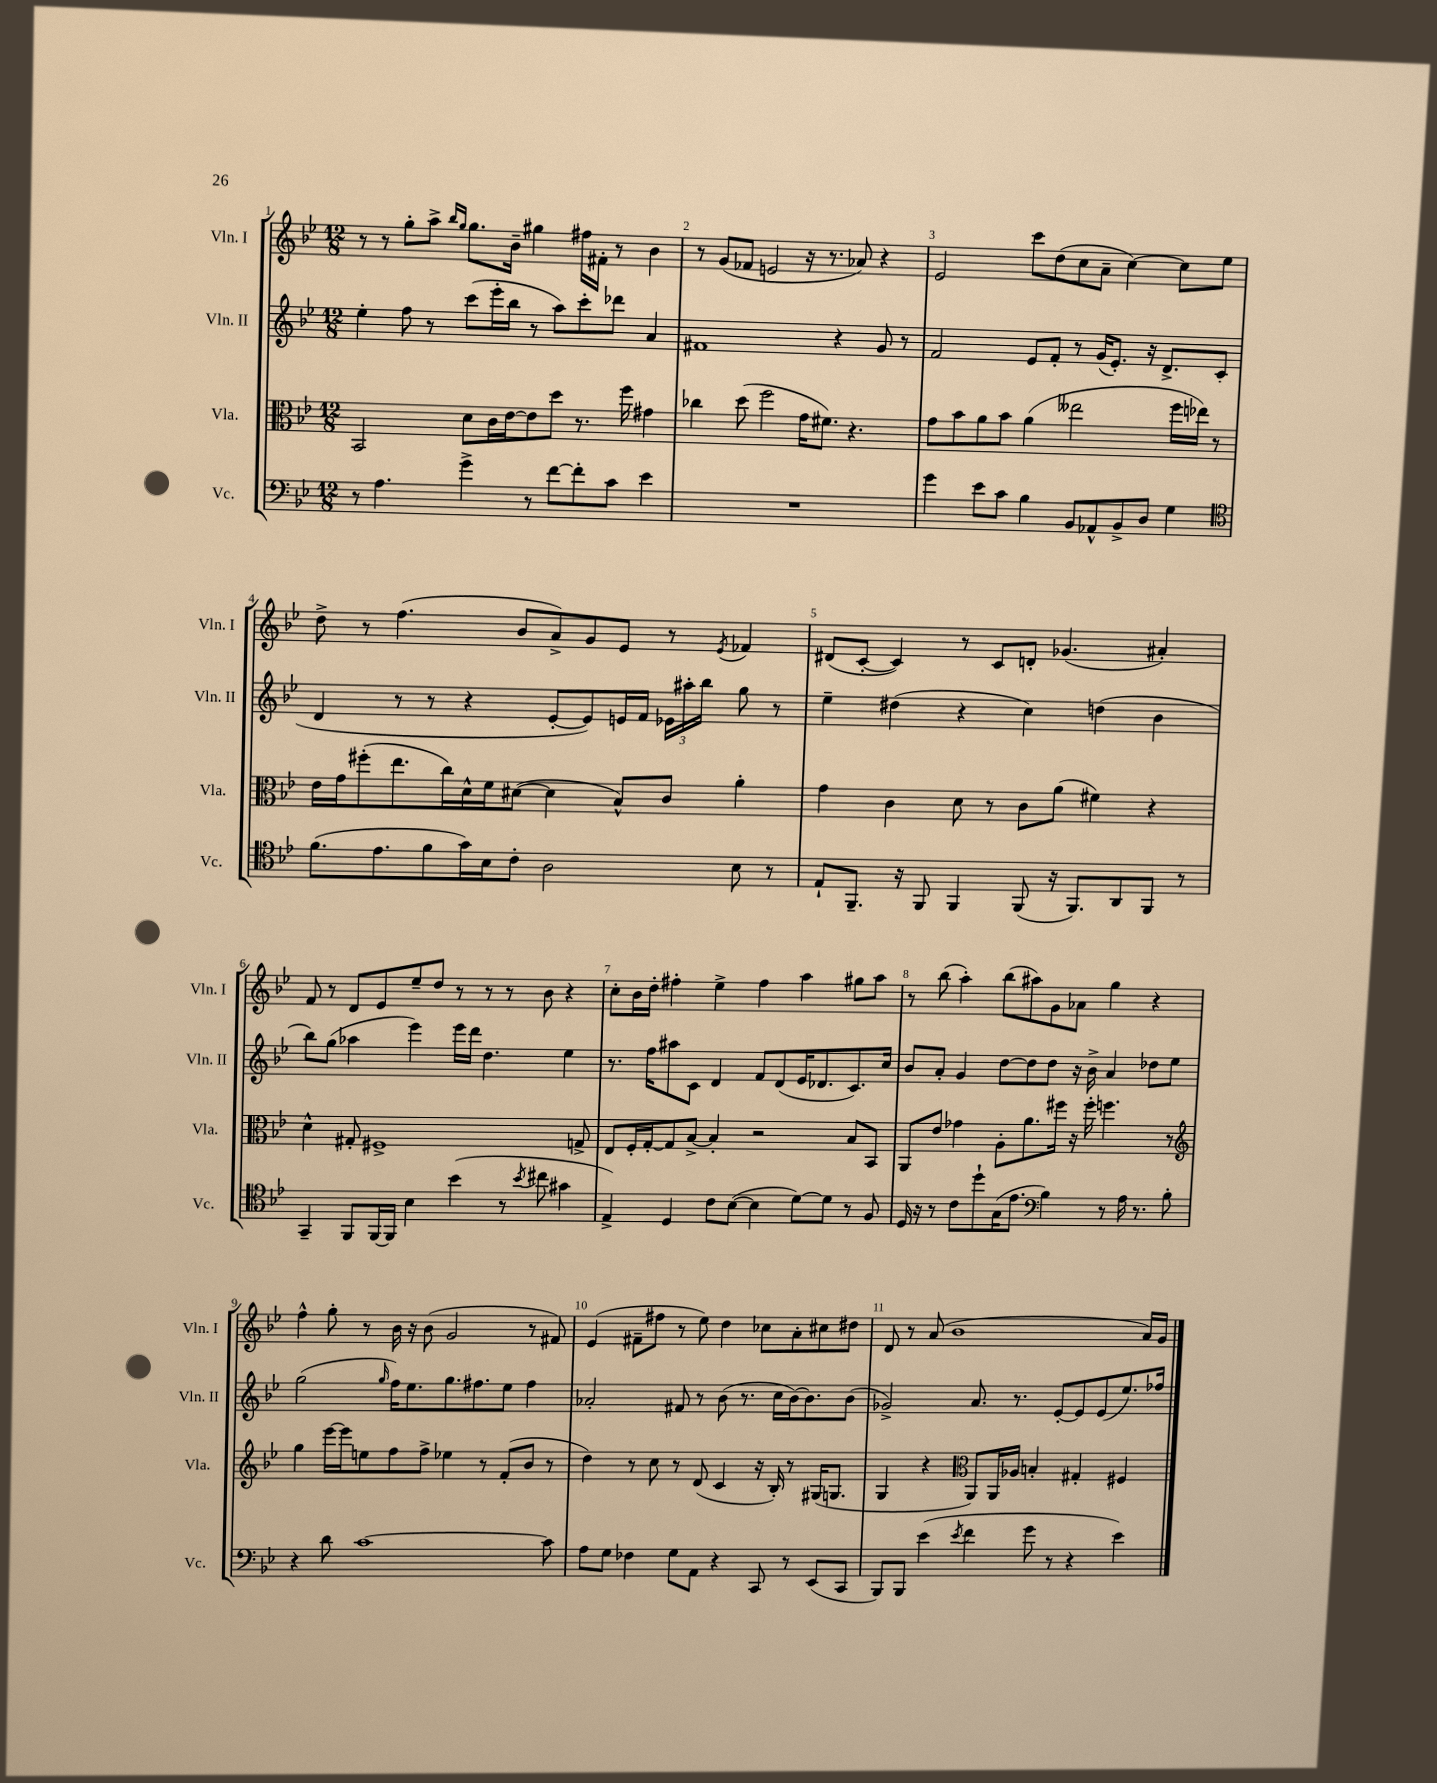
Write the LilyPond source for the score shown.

<<
\new StaffGroup <<
\new Staff = "s0" \with { instrumentName = "Vln. I" shortInstrumentName = "Vln. I" } {
    \clef treble \key bes \major \numericTimeSignature \time 12/8
    \autoBeamOff r8 r8 g''8[-. a''8]-> \grace { bes''16[ g''16] } g''8.[ bes'16]-- gis''4 fis''16[ fis'16]-. r8 bes'4 |
    r8 g'8[( fes'8] e'2 r16 r8. aes'8) r4 |
    ees'2 c'''8[ d''8( c''8 a'8]-- c''4~) c''8[ ees''8] |
    d''8-> r8 f''4.( bes'8[ a'8->) g'8 ees'8] r8 \acciaccatura { ees'8 } fes'4 |
    dis'8[( c'8]~-. c'4) r8 c'8[ d'8]-. ges'4.( ais'4-.) |
    f'8 r8 d'8[ ees'8 ees''8-- d''8] r8 r8 r8 bes'8 r4 |
    c''8[-. bes'16 d''16]-. fis''4-. ees''4-> fis''4 a''4 gis''8[ a''8] |
    r8 bes''8( a''4-.) bes''8[( ais''8) g'8 aes'8] g''4 r4 |
    f''4-^ g''8-. r8 bes'16 r16 bes'8( g'2 r8 fis'8) |
    ees'4( fis'8[-- fis''8] r8 ees''8) d''4 ces''8[ a'8-. cis''8 dis''8] |
    d'8 r8 a'8( bes'1 a'16[) g'16] \bar "|." |
}
\new Staff = "s1" \with { instrumentName = "Vln. II" shortInstrumentName = "Vln. II" } {
    \clef treble \key bes \major \numericTimeSignature \time 12/8
    \autoBeamOff ees''4-. f''8 r8 c'''8[( ees'''16-. bes''16] r8 a''8[) c'''8-. des'''8] a'4 |
    fis'1 r4 g'8 r8 |
    f'2 ees'8[ f'8]-. r8 g'16[( ees'8.]-.) r16 d'8.[-> c'8]( |
    d'4 r8 r8 r4 ees'8[~-. ees'8) e'16 f'16] \tuplet 3/2 { ees'16[ ais''16-. bes''16] } g''8 r8 |
    ees''4-- dis''4( r4 c''4) d''4( bes'4 |
    bes''8[) g''8]( aes''4 ees'''4) ees'''16[ d'''16] d''4. ees''4 |
    r8. f''16[ ais''8 c'8] d'4 f'8[ d'8( ees'16 des'8. c'8.) c''16] |
    bes'8[ a'8]-. g'4 d''8[~ d''8 d''8] r16 bes'16-> a'4 des''8[ ees''8] |
    g''2( \grace { g''16 } f''16[) ees''8. g''8. fis''8. ees''8] fis''4 |
    aes'2-. fis'8 r8 bes'8( r8. c''16[ bes'16~) bes'8. bes'8]( |
    ges'2->) a'8. r8. ees'8[~-. ees'8 ees'8( ees''8.) fes''16] \bar "|." |
}
\new Staff = "s2" \with { instrumentName = "Vla." shortInstrumentName = "Vla." } {
    \clef alto \key bes \major \numericTimeSignature \time 12/8
    \autoBeamOff bes,2 d'8[ c'16 ees'16~ ees'8 d''8] r8. f''16 gis'4 |
    ces''4 d''8( f''2 g'16[ fis'8.]) r4. |
    g'8[ bes'8 a'8 bes'8] a'4( eeses''2 f''16[ ees''16]) r8 |
    ees'16[ g'16 fis''8-.( ees''8. c''16) d'16-^ f'16 dis'8]~( dis'4 bes8[-^) c'8] a'4-. |
    g'4 c'4 d'8 r8 c'8[ a'8]( fis'4) r4 |
    d'4-^ gis8-. fis1-> g8-> |
    ees8[ f16-. g16~-. g8 bes8]~-> bes4-. r2 bes8[ bes,8] |
    a,8[ ees'8] ges'4 a8[-. a'8. fis''16] r16 fis''16-. f''4. r8 |
    \clef treble g''4 ees'''16[~ ees'''16 e''8 f''8 f''8]-> ees''4 r8 f'8[-.( bes'8] r8 |
    d''4) r8 c''8 r8 d'8( c'4 r16 bes16-.) r8 gis16[( g8.] |
    g4 r4 \clef alto a,8[) a,16 aes16] b4-. gis4-. fis4 \bar "|." |
}
\new Staff = "s3" \with { instrumentName = "Vc." shortInstrumentName = "Vc." } {
    \clef bass \key bes \major \numericTimeSignature \time 12/8
    \autoBeamOff r8 a4. g'4-> r8 f'8[~ f'8-. c'8] ees'4 |
    R1. |
    g'4 ees'8[ c'8] bes4 bes,8[ aes,8-^ bes,8-> d8] g4 |
    \clef tenor f'8.[( ees'8. f'8 g'16) bes16 c'8]-. a2 bes8 r8 |
    ees8[-! f,8.]-- r16 f,8 f,4 f,8( r16 f,8.[) a,8 f,8] r8 |
    g,4-- f,8[ f,16~ f,16] bes4 bes'4( r8 \acciaccatura { bes'8 } cis''8 gis'4 |
    ees4->) d4 c'8[ bes8]~( bes4 d'8[~) d'8] r8 f8 |
    d16 r16 r8 c'8[ d''8-! g16( ees'8.] \clef bass bes4) r8 a16 r8. bes8-. |
    r4 d'8 c'1~ c'8 |
    a8[ g8] fes4 g8[ a,8] r4 c,8 r8 ees,8[( c,8] |
    bes,,8[) bes,,8] ees'4( \acciaccatura { ees'8 } f'4 g'8 r8 r4 ees'4) \bar "|." |
}
>>
>>
\layout { \context { \Score \override BarNumber.break-visibility = ##(#f #t #t) barNumberVisibility = #all-bar-numbers-visible } }
